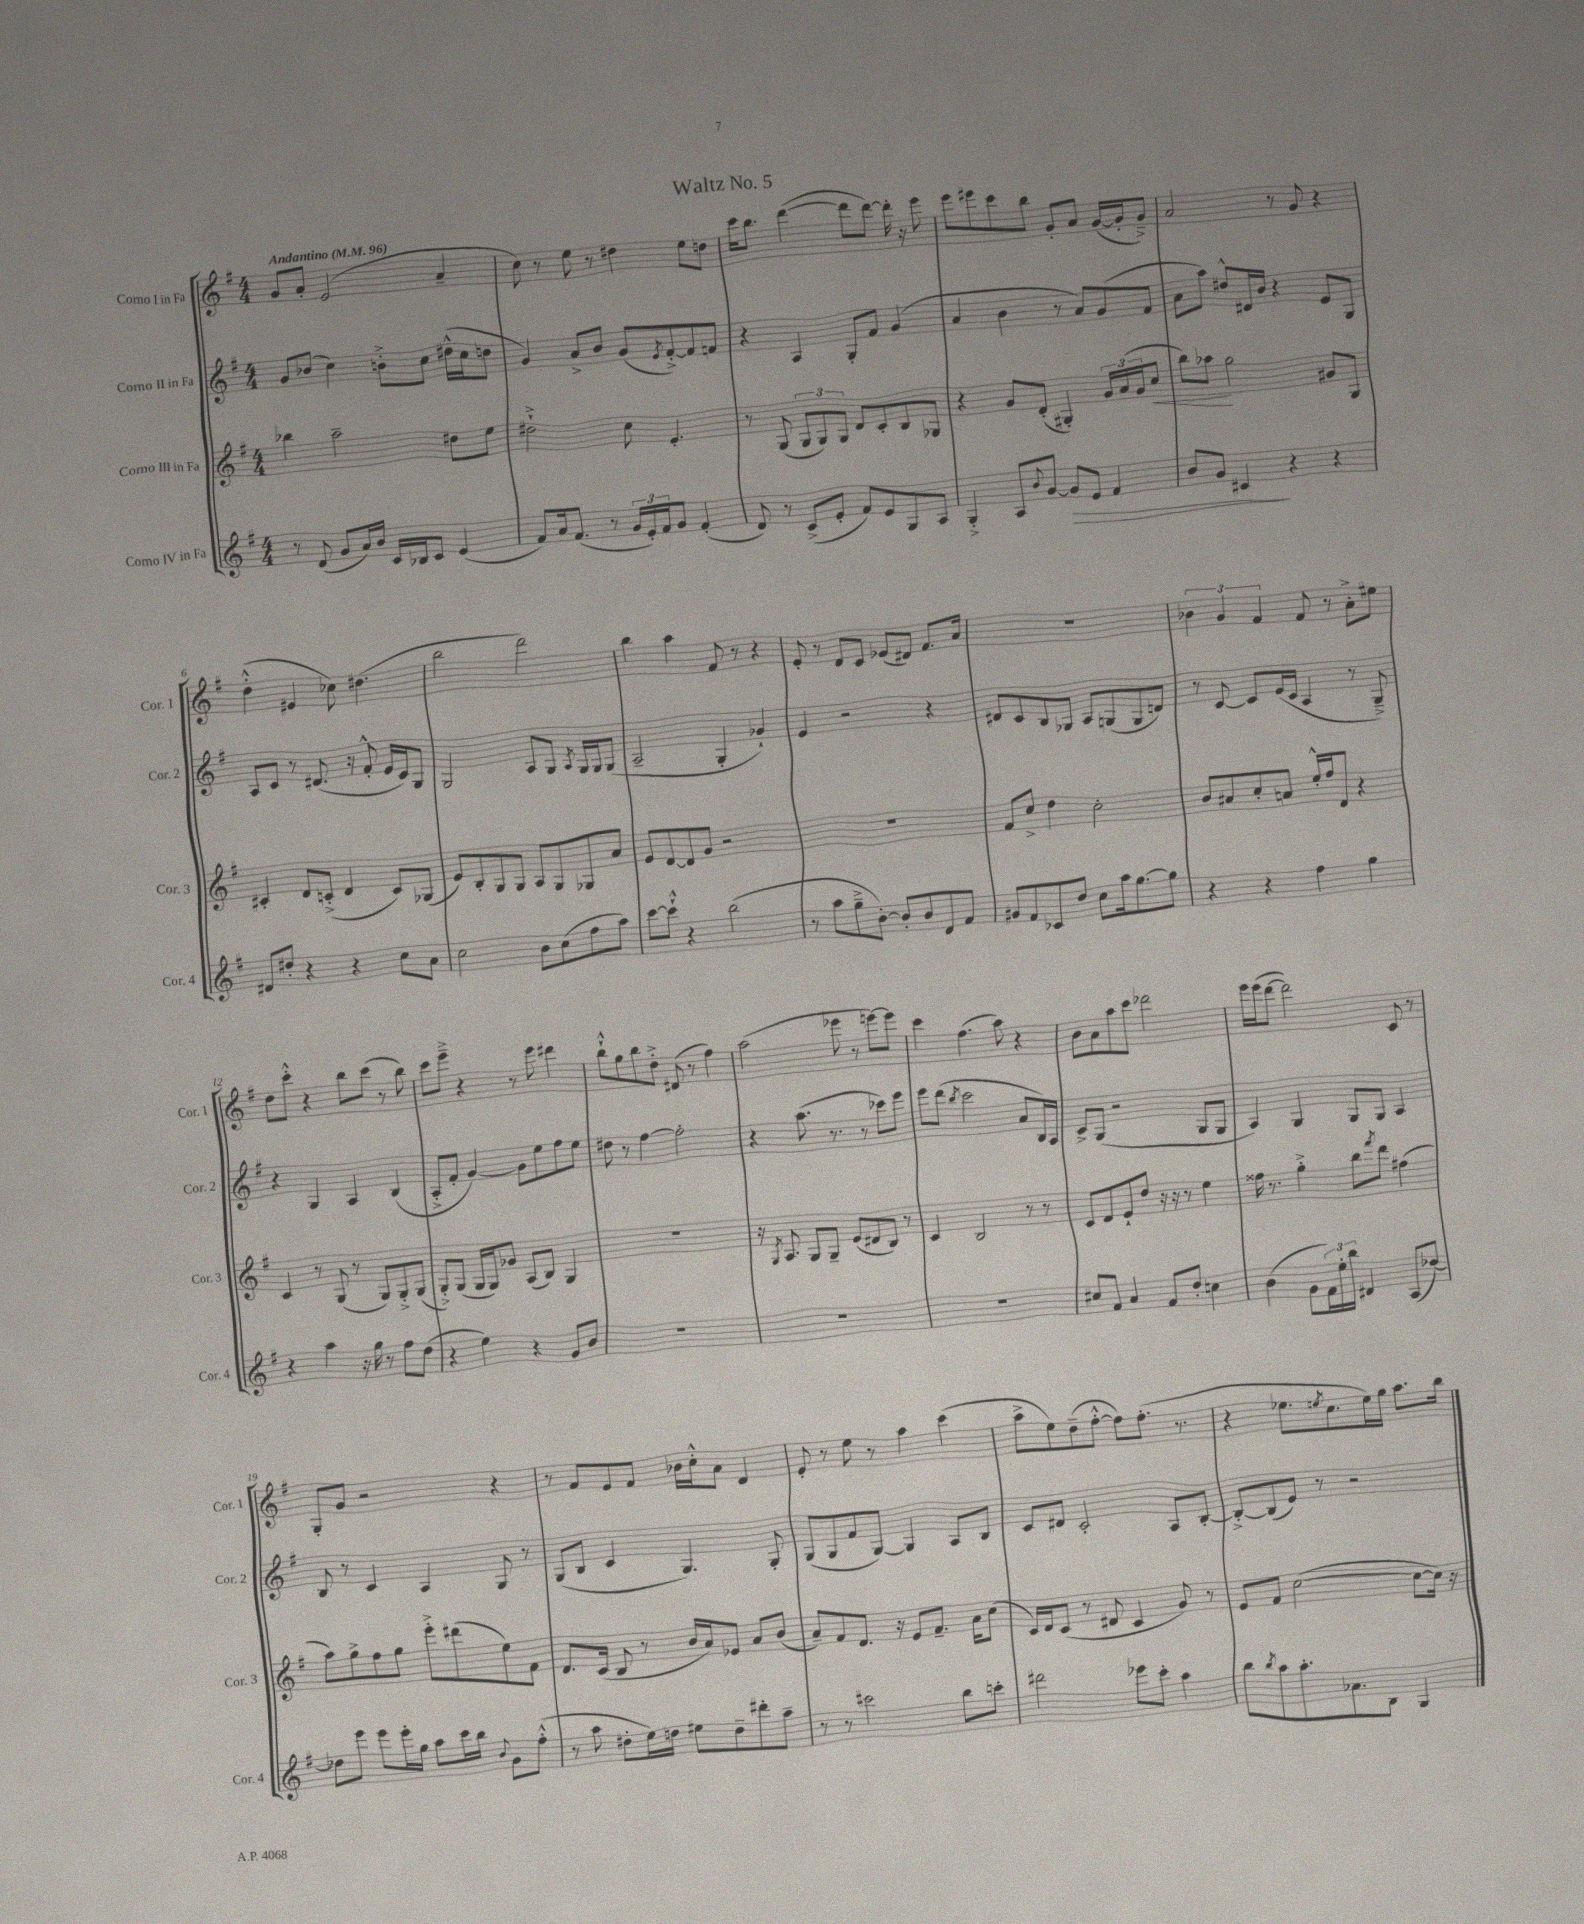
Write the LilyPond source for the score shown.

\header { title = "Waltz No. 5" }
<<
\new StaffGroup <<
\new Staff = "s0" \with { instrumentName = "Corno I in Fa" shortInstrumentName = "Cor. 1" } {
    \clef treble \key g \major \numericTimeSignature \time 4/4 \tempo "Andantino" 4 = 96
    g'8 a'8-. e'2( a'4-- |
    c''8) r8 e''8 r8 dis''4 e''8 d''8 |
    c'''16 b''8. d'''4~( d'''8 d'''8~) d'''16-. r16 e'''8 |
    e'''8 eis'''8 c'''8 b''8 g'8-. a'8 g'16~( g'16-. g'8--->) |
    a'2 r8 g'8 r4 |
    d''4-.-^( eis'4 ces''8) dis''4.( |
    b''2 d'''2) |
    b''4 a''4 fis'8 r8 r4 |
    e'8-. r8 d'8 c'8 ees'8( dis'8) fis'8. a'16 |
    R1 |
    \tuplet 3/2 { bes'4 g'4 fis'4 } fis'8 r8 a'8-.-> eis''8 |
    d''8 c'''8-.-^ r4 b''8 c'''8( r8 b''8) |
    c'''8 e'''8---> r4 r8 e'''8 dis'''4 |
    b''8-!-^ g''8 b''8 d''8-.-> dis'8( r8 fis''4) |
    a''2( ees'''8 r8 e'''8~) e'''8 |
    c'''4 fis''4.( a''8) r4 |
    b'8 a'8 a''8 c'''8 des'''2 |
    e'''16 e'''16( d'''8~ d'''2) c'8 r8 |
    g8-. g'8 r2 r4 |
    r8 fis'8 e'8 fis'8 bes'16 c''16-.-^ a'8 d'4 |
    e'8-. r8 e''8 r8 a''4 c'''4( |
    a''8-> e''8) d''8--( fis''8~-.-^ fis''8) fis''8.-.( r8. |
    r4 ees''8. \acciaccatura { e''8 } c''8. e''16) g''16 a''8. b''16 \bar "|." |
}
\new Staff = "s1" \with { instrumentName = "Corno II in Fa" shortInstrumentName = "Cor. 2" } {
    \clef treble \key g \major \numericTimeSignature \time 4/4
    g'8 bes'8( c''4) b'8-.-> c''8 dis''16-^( c''16 d''8 |
    g'4) a'8-> b'8 g'8( \acciaccatura { e'8 } fis'8~-.->) fis'8 f'8 |
    r4 a4 g8-. fis'8 g'4( |
    a'4 b'4 r8 a'8) g'8( fis'8 |
    a'8 a''8) dis''8-^ dis'16 b'16 r4 e'8 g8 |
    a8 c'8 r8 dis'8.( r16 fis'8-.-^ e'16 c'16) g8 |
    g2 a8 g8 \acciaccatura { a8 } g16 g16 g8( |
    a2-- g4-. ges'4-!) |
    e'4 r2 r4 |
    dis'8 c'8 b8 ges8 a8 g8( g8 d'8) |
    r8 c'8~ c'8 e'16( c'16 a4 r8 g8--->) |
    r4 g4 a4 b4( |
    a8-.-> fis'8-. g'4~) g'8 e''8 fis''8 e''8 |
    dis''8 r8 fis''4~ fis''2-. |
    r4 a''8.( r8. r8 ces'''8) e'''8 |
    e'''8 d'''8( \acciaccatura { b''8 } c'''2 a'8 b16) a16 |
    c'8-> g8( r2 g8 g8 |
    a4) g4 g8 g8 a4 |
    b8 r8 c'4 a4 g8 r8 |
    g8( b8 c'4 g4.) g8-. |
    g8( g8 fis'8 g8~) g4 a8 b8 |
    c'8 dis'8 c'2-. a8 b8~-. |
    b8~-.-> b8( e'8) r8 r2 \bar "|." |
}
\new Staff = "s2" \with { instrumentName = "Corno III in Fa" shortInstrumentName = "Cor. 3" } {
    \clef treble \key g \major \numericTimeSignature \time 4/4
    bes''4 a''2-- dis''8 e''8 |
    dis''2-!-> c''8 e'4.-. |
    r8 g8( \tuplet 3/2 { g8 g8) g8 } d'8 c'8-. b8 ges8 |
    r4 g'8 d'8-.( gis4-.) \tuplet 3/2 { g'16 a'16( g'16 } c''8\< |
    b''8) aes''8\! g''2 gis'8 g8 |
    cis'4-. d'8 c'8-.->( d'4 c'8) ges8( |
    e'8) b8-. g8 g8 a8 g8 ges8 a'8 |
    e'8 d'8~ d'8 g'8 r2 |
    R1 |
    fis'8 c''8-> d''4 c''2-. |
    b'8 ais'8 c''8-. a'8 e''16-.-^ fis''16 d'8 r4 |
    c'4 r8 g8( r8 g8) g8-.-> g8( |
    g8-.->) g8( g16 g16) ges'8 a8( b8) g4 |
    r1 |
    r16 \acciaccatura { g8 } a8. g8 g8-- e'8( dis'8 b8) r8 |
    c'4 b2 r8 r8 |
    c'8 d'8 e'8-! d''8 r16 r16 r8 e''4 |
    fisis''16 r8. g''4-.-> b''8 \acciaccatura { fis'''8 } d'''8 fis''4( |
    a''8) g''8-> fis''8 g''8 e'''8-.-> dis'''8( e''8) fis'8 |
    d'8. c'16( b8 r8 b'16 a'16) ees'8 a'8 b'8( |
    a'8--) fis'8 d'8. r16 e'8 fis'8.-- a'16 c''8( |
    c'16) d'16 c'8( r8 dis'8 c'4 g'8) r8 |
    e'8 fis'8 c''2~( c''8~ c''16) r16 \bar "|." |
}
\new Staff = "s3" \with { instrumentName = "Corno IV in Fa" shortInstrumentName = "Cor. 4" } {
    \clef treble \key g \major \numericTimeSignature \time 4/4
    r8 d'8( g'8 a'16) b'16 c'16 bes16 c'8 e'4( |
    fis'8) a'16 fis'8.( r8 \tuplet 3/2 { g'16 e'16-.) fis'16 } g'8 fis'4-.( |
    d'8) r8 c'8->( e'8-. fis'8) e'8 g8 a8 |
    g4-.-> a8 \appoggiatura { b'8 } g'8~ g'8\> e'8 fis'4 |
    b'8 g'8 cis'4\! r4 r4 |
    dis'8 dis''8-. r4 r4 c''8 a'8 |
    c''2 b'8 c''8( fis''8 a''8) |
    c'''8~ c'''8-!-^ r4 b''2( |
    r8 a''8 g''8---> b'8~-.) b'8-. b'8 d'8 fis'8 |
    gis'8 fis'8 ces'8 d''8 c''8 a''16 g''8.~ g''8 |
    r4 r4 fis''4 g''4 |
    r4 a''4 r16 g''16 r8 fis''8 d''8( |
    r4 e''4) r4 g'8 b'8 |
    R1 |
    R1 |
    R1 |
    cis''8 fis'8 a'4 fis'8 d''8-. c''4 |
    b'4( g'8 \tuplet 3/2 { fis'16) e''16-. b''16 } dis'4 a8( des''8~) |
    des''8 e'''8 e'''8 e'''16-. g''16 a''8 c'''16 b''16 \appoggiatura { b'8 } g'8 fis''8-.-^( |
    r8 a''8 dis''8-. e''16) d''16 eis''8 d''8-- dis'''8-. a''8-- |
    r8 r8 cis'''2 b''8 c'''8-. |
    dis'''2 ees'''8 c'''8-. a''4 |
    b''8 \acciaccatura { b''8 } a''8 a''8.-. aes'8. b8 g4 \bar "|." |
}
>>
>>
